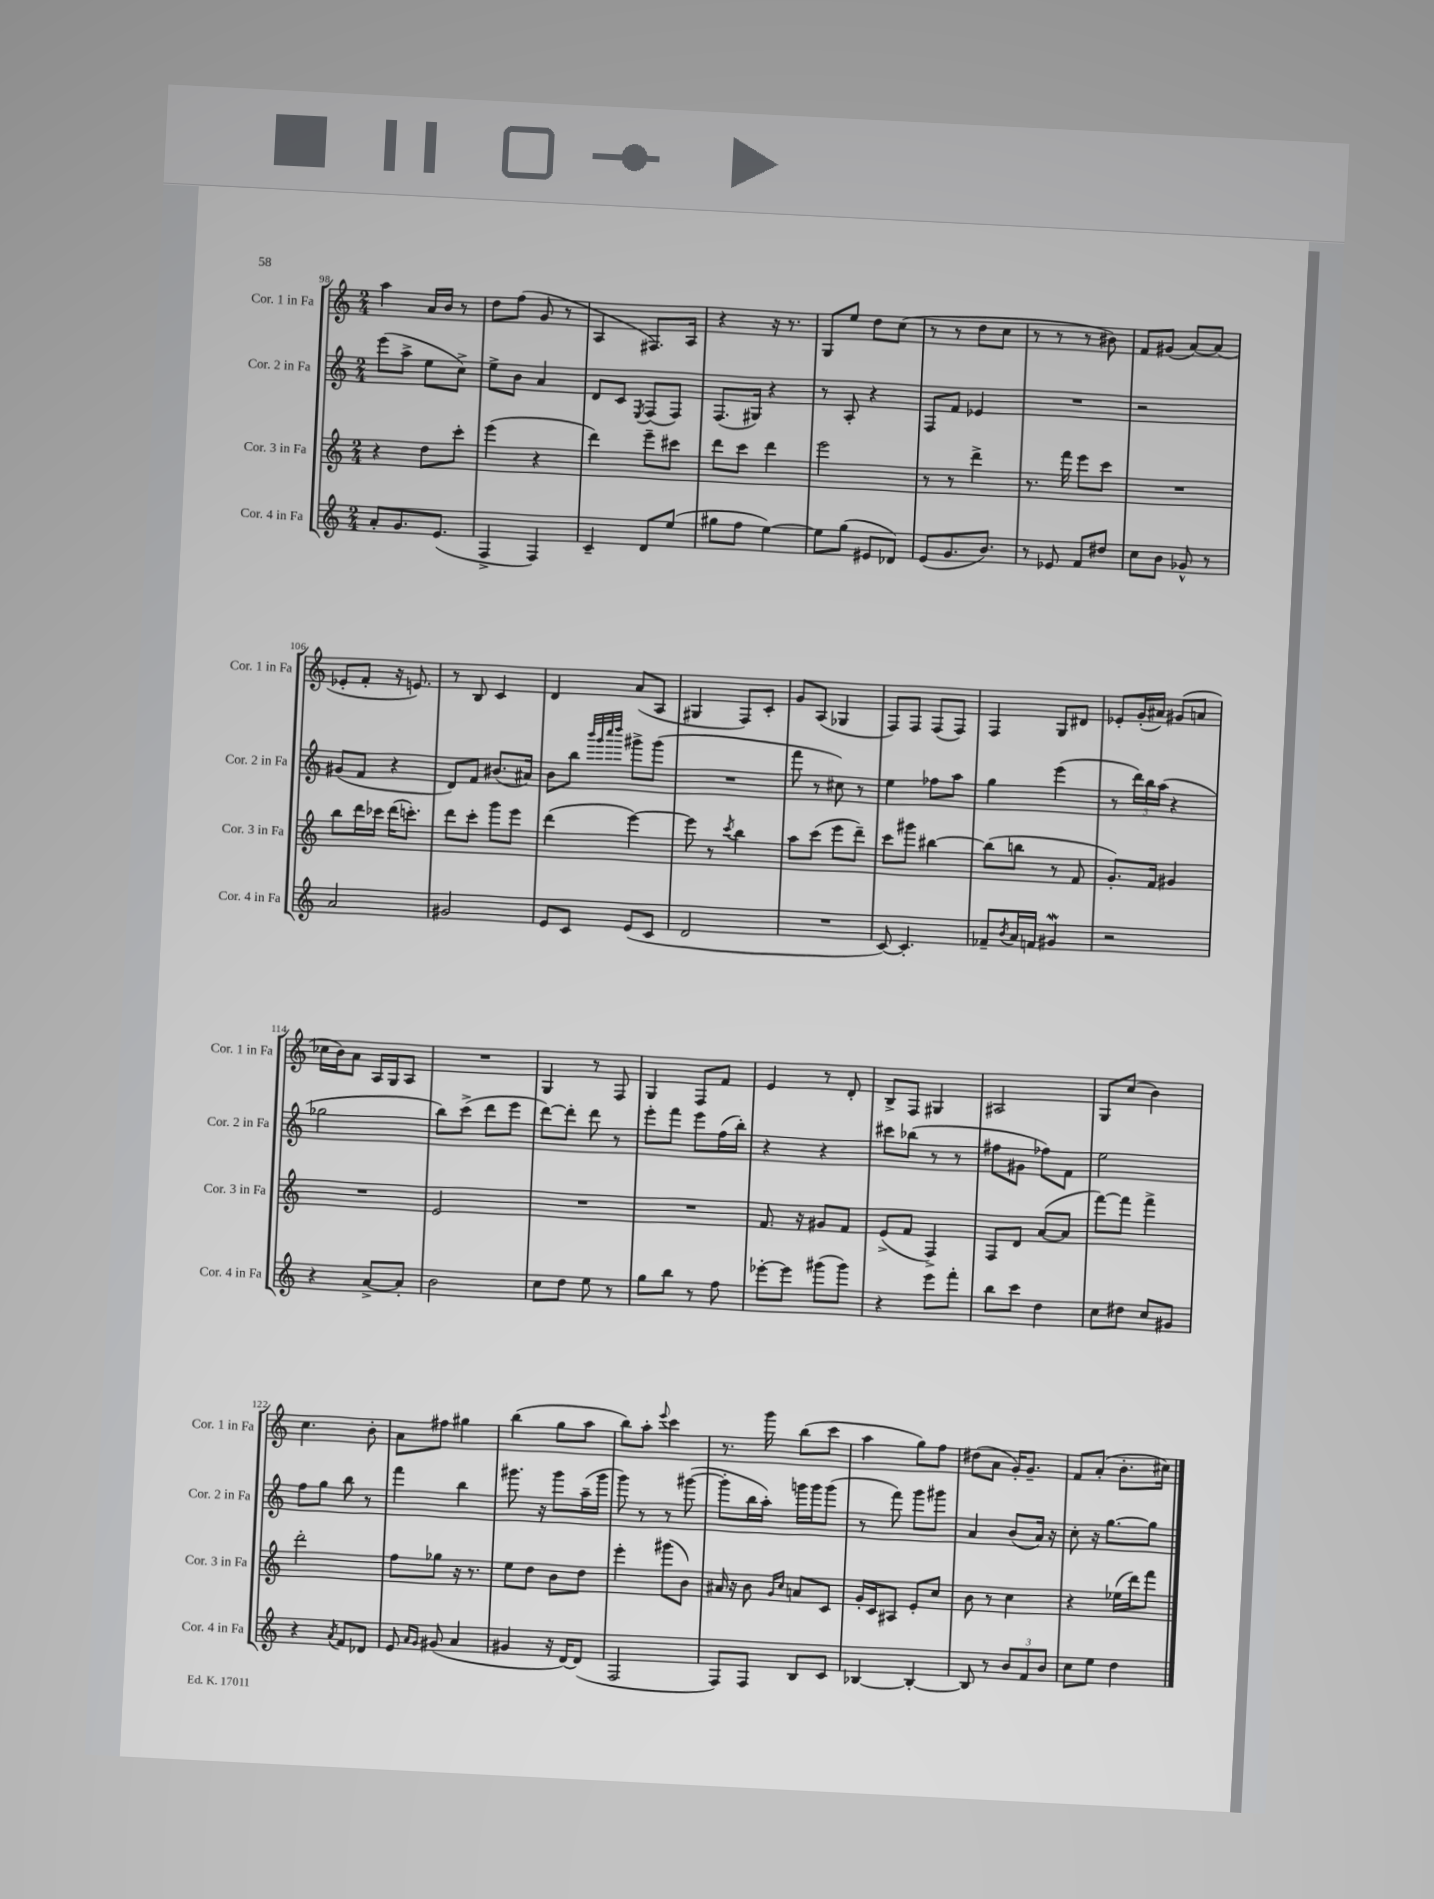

**kern	**kern	**kern	**kern
*part4	*part3	*part2	*part1
*staff4	*staff3	*staff2	*staff1
*I"Cor. 4 in Fa	*I"Cor. 3 in Fa	*I"Cor. 2 in Fa	*I"Cor. 1 in Fa
*I'Cor. 4 in Fa	*I'Cor. 3 in Fa	*I'Cor. 2 in Fa	*I'Cor. 1 in Fa
*clefG2	*clefG2	*clefG2	*clefG2
*k[]	*k[]	*k[]	*k[]
*M2/4	*M2/4	*M2/4	*M2/4
=98	=98	=98	=98
8a'/L	4r	(8eee\L	4aa\
8.g/	.	8aa^\J	.
.	8dd\L	8ee\L	16a/LL
(8.e/J	.	.	16b/JJ
.	8ccc'\J	8cc^\J)	8r
=99	=99	=99	=99
4F^/	(4eee\	8ee^\L	8dd\L
.	.	8b\J	(8ff\J
4F/)	4r	4a/	8g/
.	.	.	8r
=100	=100	=100	=100
4c~/	4ddd\)	8d/L	4A/
.	.	8c/J	.
.	.	8qE/	.
8d/L	8eee~\L	(8F/L	8.F#X/L)
(8ee/J	8ccc#X\J	8F/J)	.
.	.	.	16A/Jk
=101	=101	=101	=101
8gg#X\L	8ddd\L	(8.F/L	4r
8ff\J	8ccc\J	.	.
.	.	16G#X/Jk)	.
[4ee\)	4ddd\	4r	16r
.	.	.	8.r
=102	=102	=102	=102
8ee\L]	2eee\	8r	8G/L
(8gg\J	.	8A'/	8ee/J
8e#X/L	.	4r	8dd\L
8d-X/J)	.	.	(8cc\J
=103	=103	=103	=103
(8e/L	8r	8F/L	8r
8.g/	8r	8f/J	8r
.	4ddd^\	4e-X/	8dd\L
8.b/J)	.	.	.
.	.	.	8cc\J
=104	=104	=104	=104
8r	8.r	2r	8r
8e-X/	.	.	8r
.	16fff\	.	.
8f/L	8eee\L	.	8r
8dd#X/J	8ccc\J	.	8b#X\)
=105	=105	=105	=105
8cc\L	2r	2r	8f/L
8b\J	.	.	(8g#X/J
8g-X^^/	.	.	[8a/L)
8r	.	.	(8a/J]
!!LO:LB:g=z
=106	=106	=106	=106
2a/	8bb\L	(8g#X/L	8e-X'/L
.	16ddd\L	8f/J	8f'/J
.	16ccc-X\JJ	.	.
.	(16ddd\KL	4r	16r
.	8.cccn'\J)	.	8.en/)
=107	=107	=107	=107
2g#X/	8ddd\L	8d/L)	8r
.	8ccc'\J	8f/J	8B/
.	8ggg\L	(8.b#X/L	4c/
.	8eee\J	.	.
.	.	16a#X/Jk)	.
=108	=108	=108	=108
8e/L	(4ddd\	8b\L	4d/
8c/J	.	8bb\J	.
.	.	32qqbbb/LLL	.
.	.	32qqggg/	.
.	.	32qqcccc/	.
.	.	32qqdddd/JJJ	.
(8e/L	[4eee\)	8ggg#X^\L	(8a/L
8c/J	.	(8ggg#\J	8A/J
=109	=109	=109	=109
2d/	8eee\]	2r	4G#X/
.	8r	.	.
.	8qccc/	.	.
.	4bb\	.	8F/L)
.	.	.	8c'/J
=110	=110	=110	=110
2r	8aa\L	8fff\	8g/L
.	(8ccc\J	8r	(8A/J
.	8eee\L	8cc#X\)	4G-X/
.	8ddd~\J)	8r	.
=111	=111	=111	=111
[8c/)	8ccc\L	4ee\	8F/L)
4.c'/]	8ggg#X\J	.	8F/J
.	[4bb#X\	8ff-X\L	(8F/L
.	.	8aa\J	8F/J)
=112	=112	=112	=112
8f-X~/L	(8bb#\L]	4gg\	4F/
8qb/	.	.	.
16a/L	8bbn\J	.	.
16fn/JJ	.	.	.
4g#XW/	8r	(4eee\	8G/L
.	8f/	.	8d#X/J
=113	=113	=113	=113
2r	8.g'/L)	8r	8e-X'/L
.	.	24ddd\LL)	(16g'/L
.	.	24bb\	.
.	16f/Jk	.	16a#X/JJ)
.	.	(24aa\JJ	.
.	4g#X/	4r	(8g#X/L
.	.	.	8an/J
!!LO:LB:g=z
=114	=114	=114	=114
4r	2r	2gg-X\	16cc-X\LL
.	.	.	16b\J)
.	.	.	8a\J
[8a^/L	.	.	16A/LL
.	.	.	16G/J
8a'/J]	.	.	8A/J
=115	=115	=115	=115
2b\	2e/	8bb\L)	2r
.	.	(8ccc^\J	.
.	.	8ddd\L	.
.	.	8eee\J	.
=116	=116	=116	=116
8cc\L	2r	[8ddd\L)	4G/
8dd\J	.	8ddd'\J]	.
8ee\	.	8ddd\	8r
8r	.	8r	8F/
=117	=117	=117	=117
8gg\L	2r	8eee'\L	4G/
8bb\J	.	8fff\J	.
8r	.	8eee\L	8F/L
8ff\	.	(16ff\L	8f/J
.	.	16bb'\JJ)	.
=118	=118	=118	=118
[8eee-X'\L	8.f/	4r	4e/
8eee-\J]	.	.	.
.	16r	.	.
(8ggg#X\L	8g#X/L	4r	8r
8ggg#\J)	8f/J	.	8d'/
=119	=119	=119	=119
4r	(8e^/L	8ccc#X\L	8B^/L
.	8f/J	(8bb-X\J	8F/J
8eee\L	4F^/)	8r	4G#X/
8fff'\J	.	8r	.
=120	=120	=120	=120
8bb\L	8F/L	8ff#X\L	2A#X/
8ccc\J	8d/J	8g#X\J	.
4dd\	([8a/L	8ff-X\L)	.
.	8a/J]	8f\J	.
=121	=121	=121	=121
8cc\L	[8fff\L)	2ee\	8G/L
8dd#X\J	8fff\J]	.	(8cc/J
8cc/L	4fff^\	.	4b\)
8g#X/J	.	.	.
!!LO:LB:g=z
=122	=122	=122	=122
4r	2ddd'\	8ff\L	4.cc\
.	.	8gg\J	.
8qa/	.	.	.
8f/L	.	8bb\	.
8d-X/J	.	8r	8b'\
=123	=123	=123	=123
8e/	8ff\L	4fff\	8a\L
16qqa/LL	.	.	.
16qqg/JJ	.	.	.
(8g#X/	8gg-X\J	.	8ff#X\J
4a/	16r	4bb\	4gg#X\
.	8.r	.	.
=124	=124	=124	=124
4g#X/	8ee\L	8.ggg#X\	(4bb\
.	8dd\J	.	.
.	.	16r	.
16r	8b\L	8ggg#\L	8gg\L
[16d/KL)	.	.	.
(8d/J]	8dd\J	(16aa~\L	8aa\J
.	.	16ggg#\JJ	.
=125	=125	=125	=125
2F/	4eee'\	8ggg\)	8bb\L)
.	.	8r	8aa'\J
.	.	.	8qqeee/
.	(8ggg#X\L	8r	4ccc\
.	8b\J)	([8ggg#X\	.
=126	=126	=126	=126
8F/L)	16a#X/	8ggg#'\L]	8.r
.	16r	.	.
8F/J	8b\	16bb\L	.
.	.	16aa'\JJ)	16ggg\
.	16qqg/LL	.	.
.	16qqcc/JJ	.	.
8B/L	8an/L	16gggn\LL	(8bb\L
.	.	16ggg\J	.
8c/J	8c/J	(8ggg\J	8ccc\J
=127	=127	=127	=127
[4B-X/	16g'/LL	8r	4aa\
.	16c/J	.	.
.	8A#X/J	8fff\)	.
4B-'/_	8e'/L	8ggg\L	8gg\L)
.	8cc/J	8ggg#X\J	8ff\J
=128	=128	=128	=128
8B-/]	8b\	4a/	(8dd#X\L
8r	8r	.	8a\J
12b/L	4cc\	(8b/L	16g'/KL)
.	.	.	8.g~/J
12f/	.	.	.
.	.	16a/Jk)	.
12b/J	.	.	.
.	.	16r	.
=129	=129	=129	=129
8cc\L	4r	8cc'\	8f/L
8ee\J	.	16r	(8a'/J
.	.	[8.gg\L	.
4dd\	(16ee-X\LL	.	8.b'\L
.	16ddd\J)	.	.
.	8fff\J	8gg\J]	.
.	.	.	16cc#X\Jk)
==	==	==	==
*-	*-	*-	*-
